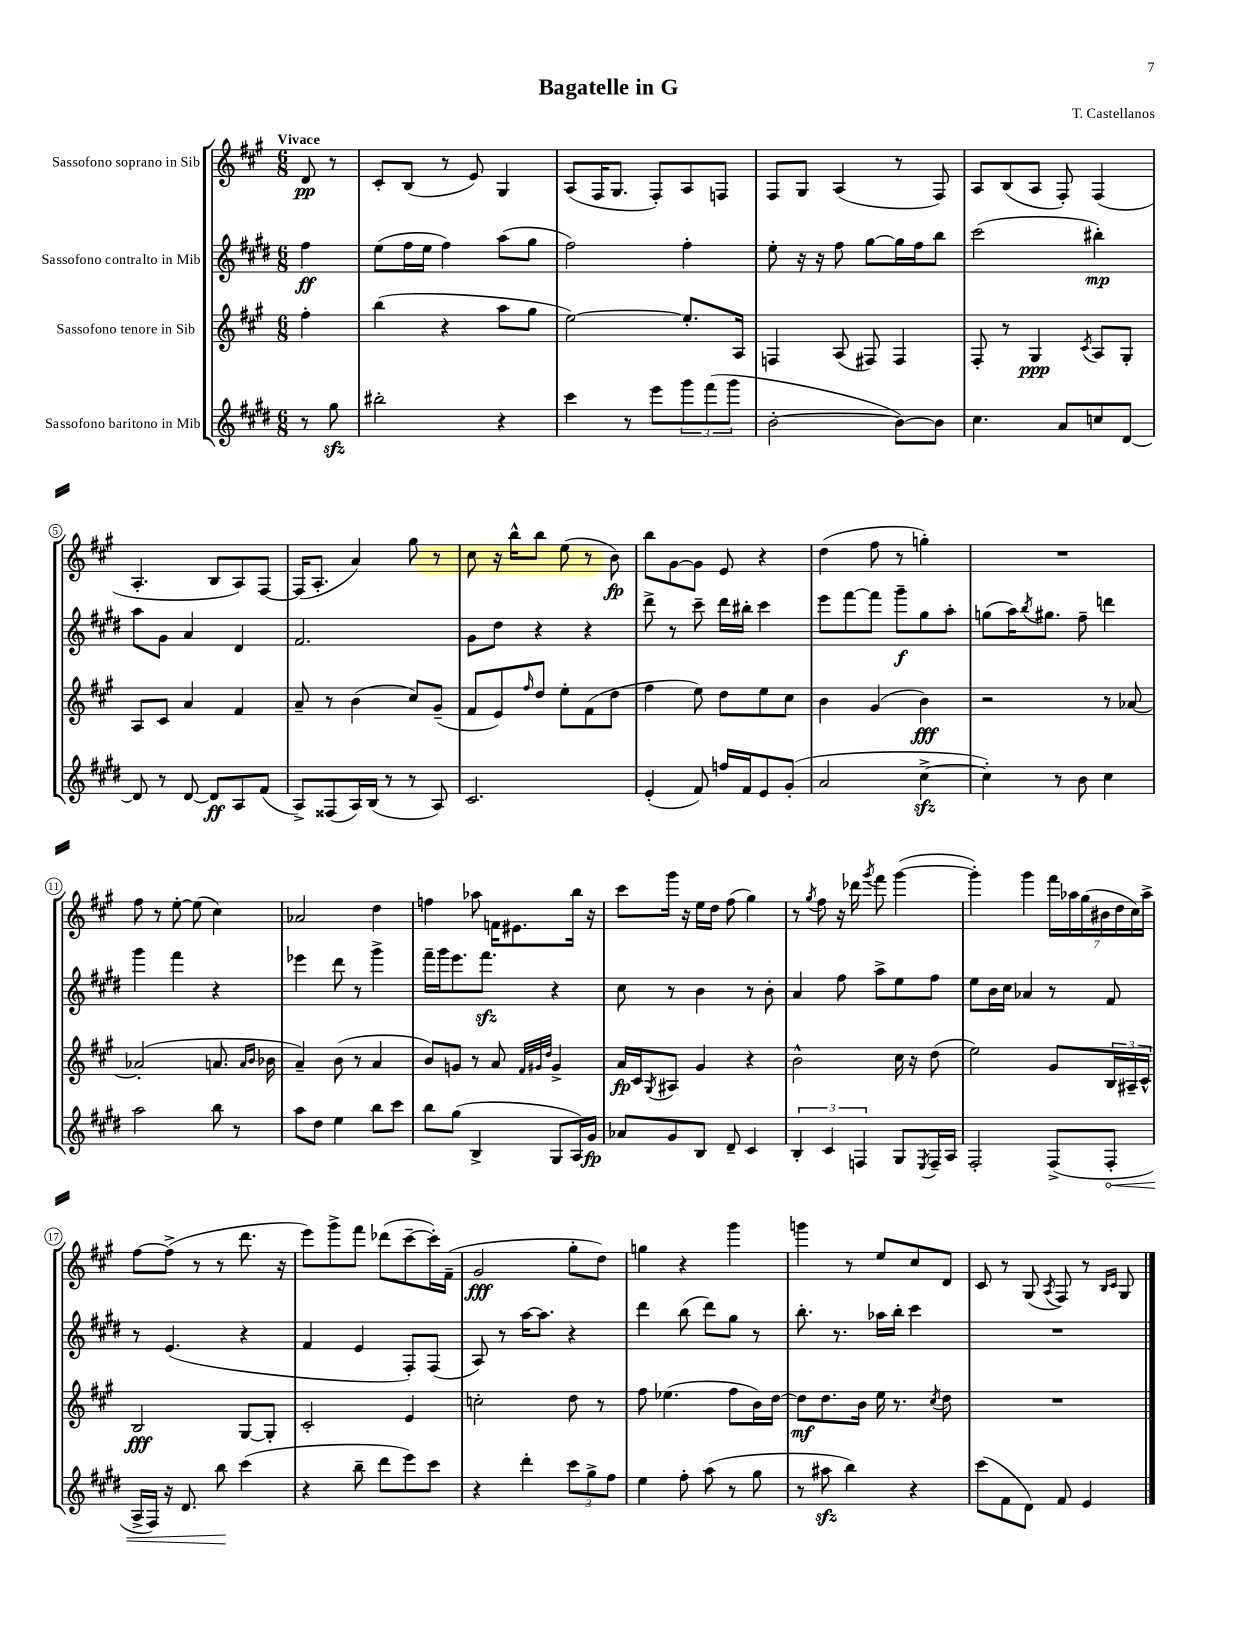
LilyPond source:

\header { title = "Bagatelle in G" composer = "T. Castellanos" }
<<
\new StaffGroup <<
\new Staff = "s0" \with { instrumentName = "Sassofono soprano in Sib" } {
    \clef treble \key a \major \numericTimeSignature \time 6/8 \partial 4 \tempo "Vivace"
    d'8\pp r8 |
    cis'8-. b8( r8 e'8) gis4 |
    a8( fis16 gis8. fis8-.) a8 f8 |
    fis8 gis8 a4( r8 fis8) |
    a8 b8( a8 fis8-.) fis4( |
    a4.-. b8 a8) fis8~ |
    fis16( a8.-. a'4) gis''8 r8 |
    cis''8 r16 b''16-^ b''8 e''8( r8 b'8\fp) |
    b''8 gis'8~ gis'8 e'8 r4 |
    d''4( fis''8 r8 g''4-.) |
    R2. |
    fis''8 r8 e''8~-. e''8( cis''4) |
    aes'2 d''4 |
    f''4 aes''8 f'16 eis'8. b''16 r16 |
    cis'''8 gis'''16 r16 e''16 d''16 fis''8( gis''4) |
    r8 \acciaccatura { gis''8 } fis''8 r16 des'''16 \acciaccatura { gis'''8 } fis'''8 gis'''4~( |
    gis'''4-.) gis'''4 \tuplet 7/4 { fis'''16 aes''16 gis''16( bis'16 d''16 cis''16) aes''16-> } |
    fis''8~ fis''8->( r8 r8 d'''8. r16 |
    e'''8) gis'''8-> fis'''8 des'''8( cis'''8~-- cis'''16-.) fis'16--( |
    gis'2\fff gis''8-. d''8) |
    g''4 r4 gis'''4 |
    g'''4 r8 e''8 cis''8 d'8 |
    cis'8 r8 gis8( \acciaccatura { a8 } fis8) r8 \grace { b16 cis'16 } gis8 \bar "|." |
}
\new Staff = "s1" \with { instrumentName = "Sassofono contralto in Mib" } {
    \clef treble \key e \major \numericTimeSignature \time 6/8 \partial 4
    fis''4\ff |
    e''8( fis''16 e''16 fis''4) a''8( gis''8 |
    fis''2) fis''4-. |
    e''8-. r16 r16 fis''8 gis''8~ gis''16 fis''16 b''8 |
    cis'''2( bis''4-.\mp) |
    a''8 gis'8 a'4 dis'4 |
    fis'2. |
    gis'8 dis''8 r4 r4 |
    dis'''8-> r8 cis'''8-- dis'''16 bis''16-. cis'''4 |
    e'''8 fis'''8~ fis'''8 gis'''8--\f gis''8 a''8-. |
    g''8( a''16) \acciaccatura { b''8 } gis''8. fis''8-- d'''4 |
    gis'''4 fis'''4 r4 |
    ees'''4 dis'''8 r8 gis'''4-> |
    fis'''16-- gis'''16 e'''8. fis'''8.\sfz r4 |
    cis''8 r8 b'4 r8 b'8-. |
    a'4 fis''8 a''8-> e''8 fis''8 |
    e''8 b'16 cis''16 aes'4 r8 fis'8 |
    r8 e'4.( r4 |
    fis'4 e'4 fis8-.) fis8( |
    a8) r8 a''16~ a''8. r4 |
    dis'''4 b''8( dis'''8) gis''8 r8 |
    b''8.-. r8. aes''16 b''16-. cis'''4 |
    R2. \bar "|." |
}
\new Staff = "s2" \with { instrumentName = "Sassofono tenore in Sib" } {
    \clef treble \key a \major \numericTimeSignature \time 6/8 \partial 4
    fis''4-. |
    b''4( r4 a''8 gis''8 |
    e''2~) e''8.-. a16 |
    f4 a8( fis8) fis4 |
    fis8-. r8 gis4\ppp \acciaccatura { cis'8 } a8 gis8-. |
    a8 cis'8 a'4 fis'4 |
    a'8-- r8 b'4( cis''8) gis'8--( |
    fis'8 e'8) \grace { fis''16 } d''8 e''8-. fis'8( d''8 |
    fis''4 e''8) d''8 e''8 cis''8 |
    b'4 gis'4( b'4\fff) |
    r2 r8 aes'8~ |
    aes'2-.( a'8. \grace { a'16 b'16 } bes'16 |
    a'4--) b'8( r8 a'4 |
    b'8) g'8 r8 a'8 \grace { fis'32 gis'32 d''32 } gis'4-> |
    a'16\fp cis'16 \acciaccatura { gis8 } ais8 gis'4 r4 |
    b'2-^ cis''16 r16 d''8( |
    e''2) gis'8 \tuplet 3/2 { b16 ais16-- cis'16-^ } |
    b2\fff gis8~ gis8-. |
    cis'2-. e'4 |
    c''2-. d''8 r8 |
    fis''8 ees''4.( fis''8 b'16) d''16~ |
    d''8\mf d''8. b'16 e''16 r8. \acciaccatura { cis''8 } d''8 |
    R2. \bar "|." |
}
\new Staff = "s3" \with { instrumentName = "Sassofono baritono in Mib" } {
    \clef treble \key e \major \numericTimeSignature \time 6/8 \partial 4
    r8 gis''8\sfz |
    bis''2-. r4 |
    cis'''4 r8 e'''8 \tuplet 3/2 { gis'''8 fis'''8( gis'''8 } |
    b'2~-. b'8~) b'8 |
    cis''4. a'8 c''8 dis'8~ |
    dis'8 r8 dis'8~ dis'8\ff a8 fis'8( |
    a8->) fisis8( a16) b16( r8 r8 a8) |
    cis'2. |
    e'4-.( fis'8) f''16 fis'16 e'8 gis'8-.( |
    a'2 cis''4~->\sfz |
    cis''4-.) r8 b'8 cis''4 |
    a''2 b''8 r8 |
    a''8 dis''8 e''4 b''8 cis'''8 |
    b''8 gis''8( b4-> gis8 a16) gis'16\fp |
    aes'8 gis'8 b8 dis'8-- cis'4 |
    \tuplet 3/2 { b4-. cis'4 f4 } gis8 \acciaccatura { e8 } f16-- a16 |
    fis2-. fis8->( \once \override Hairpin.circled-tip = ##t fis8-.\< |
    a16-> fis16) r16 dis'8. b''8\! cis'''4( |
    r4 b''8-- dis'''8 e'''8) cis'''8 |
    r4 dis'''4-. \tuplet 3/2 { cis'''8 gis''8-> fis''8 } |
    e''4 fis''8-. a''8( r8 gis''8 |
    r8 ais''8\sfz b''4) r4 |
    cis'''8( fis'8 dis'8) fis'8 e'4 \bar "|." |
}
>>
>>
\layout { \context { \Score \override BarNumber.stencil = #(make-stencil-circler 0.1 0.3 ly:text-interface::print) } }
